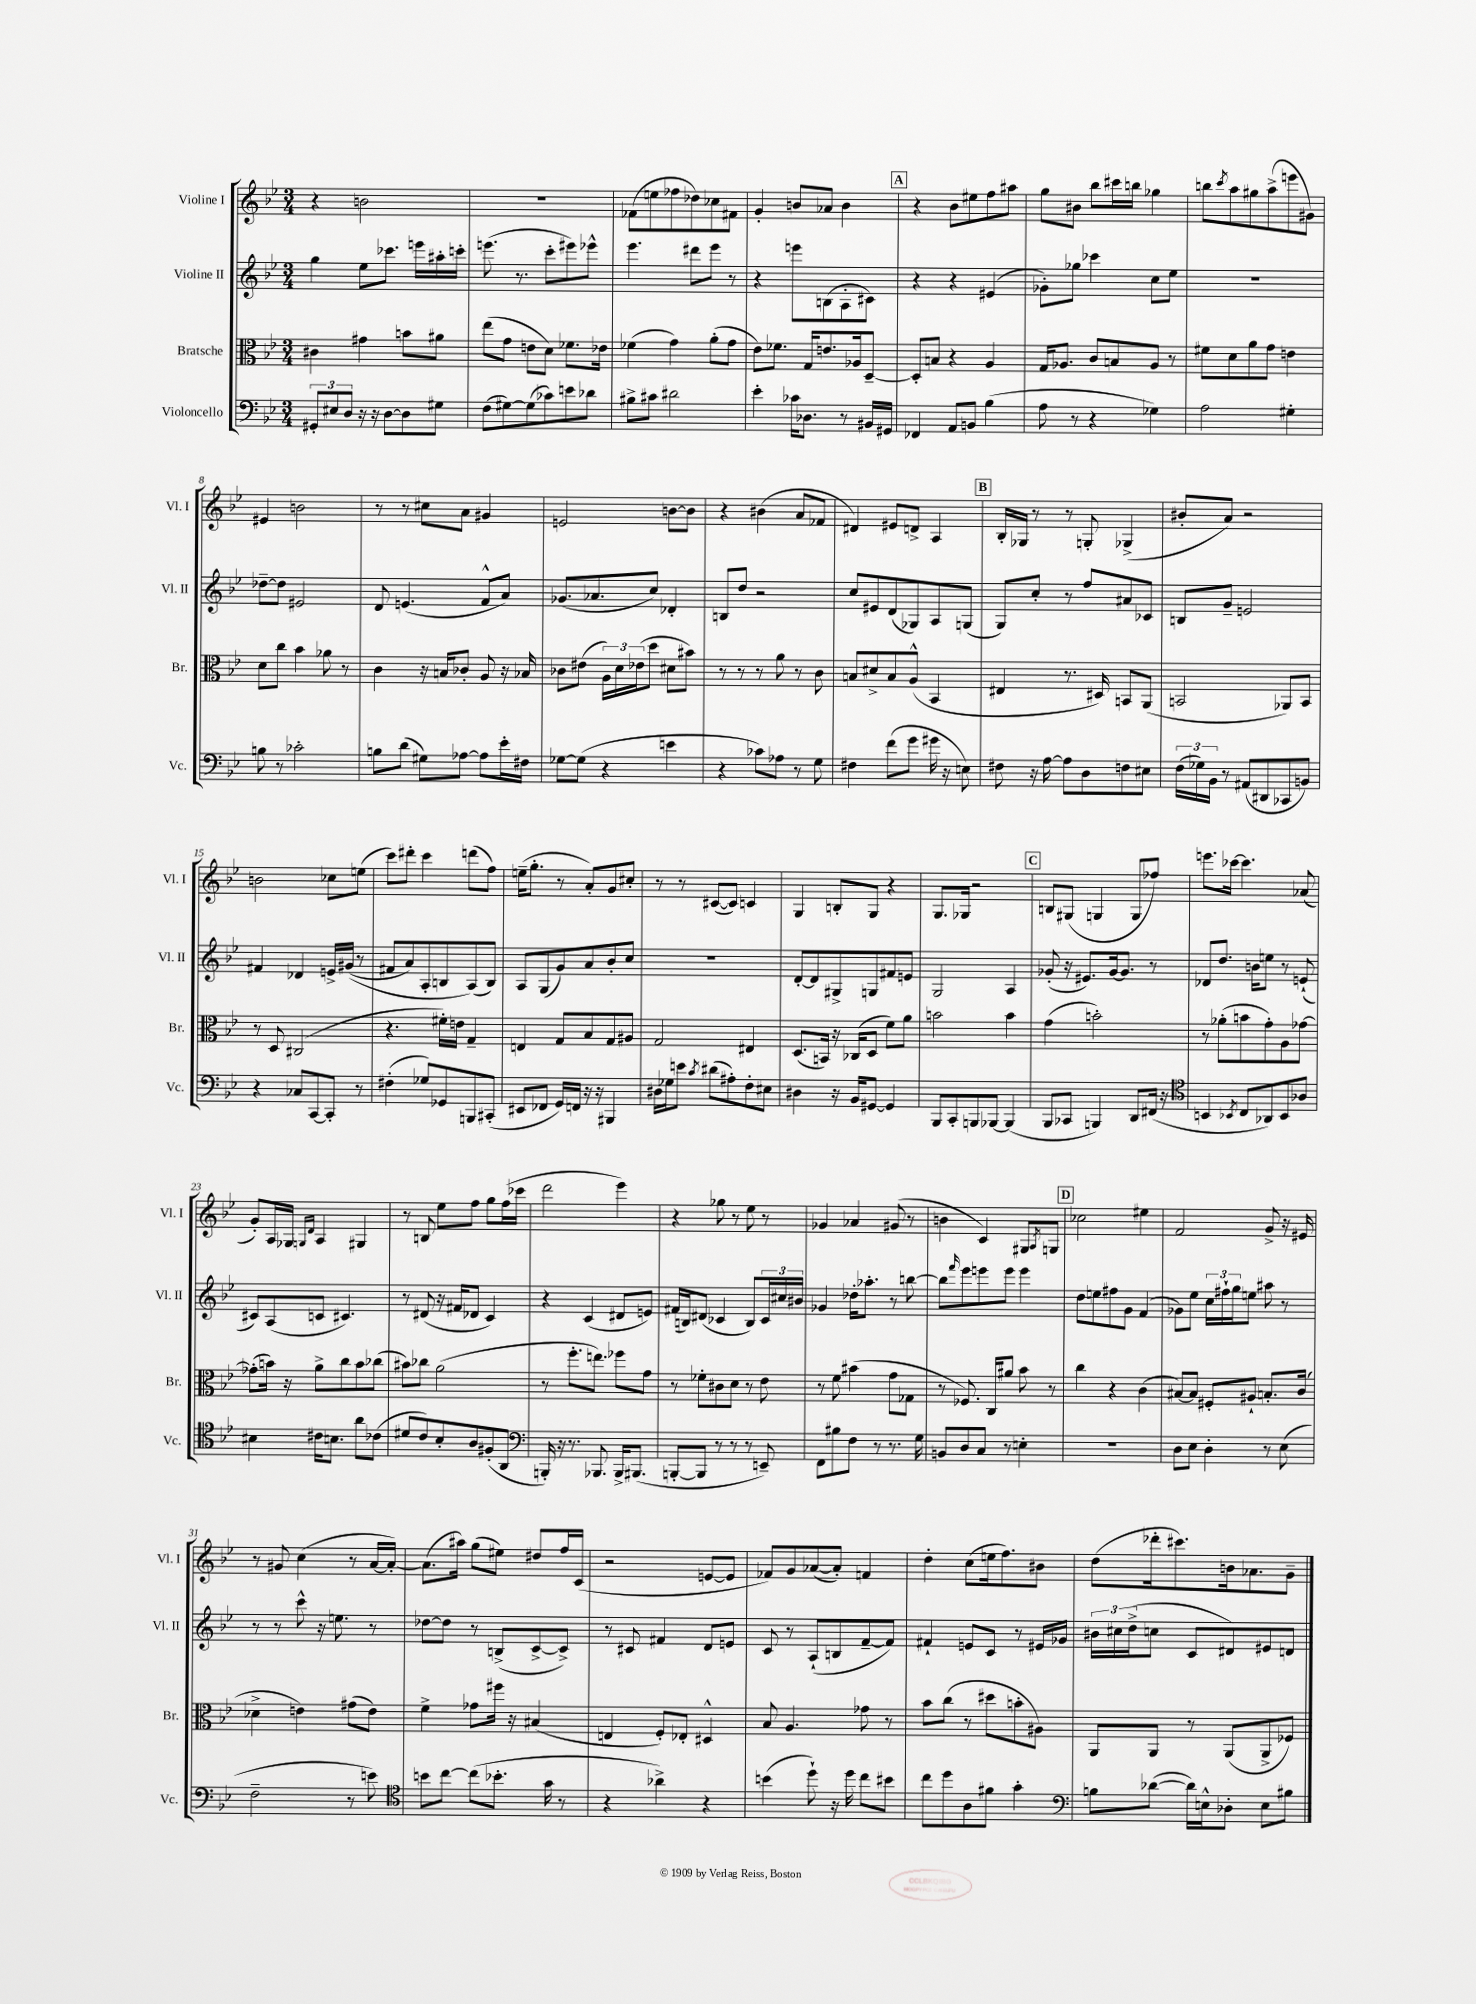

**kern	**kern	**kern	**kern
*staff4	*staff3	*staff2	*staff1
*clefF4	*clefC3	*clefG2	*clefG2
*k[b-e-]	*k[b-e-]	*k[b-e-]	*k[b-e-]
*M3/4	*M3/4	*M3/4	*M3/4
12GG#'/L	4c#\	4gg\	4r
12E#/	.	.	.
12D/J	.	.	.
16r	4g#\	8ee-\L	2b\
16r	.	.	.
[8D\L	.	8.ccc-\J	.
8D\]	8b\L	.	.
.	.	16eee\LL	.
8G#\J	8a#\J	16aa#'\	.
.	.	16ccc'\JJ	.
=	=	=	=
(8F\L	(8ee-\L	(8.eee\	2.r
[8G#\)	8g\J	.	.
.	.	8.r	.
(8G#\]	8e\L	.	.
8c-\)	8d\J)	8ccc'\L	.
8e\	8.f-\L	8eee#\)	.
8d-\J	.	8eee-^^\J	.
.	16e-\Jk	.	.
=	=	=	=
8B#^\L	(4f-\	4.eee-\	(8f-\L
8c#\J	.	.	8ee\
2d#\	4g\)	.	8ff-\
.	.	8ddd#\L	8dd-\)
.	(8a'\L	8eee-\J	8cc-\
.	8g\J	8r	8f#\J
=	=	=	=
4e-'\	8e-\L)	4r	4g'/
.	8.f-\J	.	.
16c-\LK	.	8eee\L	8b/L
8.D-\J	16G/LK	.	.
.	8.e/	(8B\	8a-/J
8r	.	8A'\	4b\
.	16A-/k	.	.
16BB#/LL	[8D~/J	8c#\J)	.
16GG#/JJ	.	.	.
=	=	=	=
4FF-/	8D'/]L	4r	4r
.	8B/J	.	.
8AA/L	4r	4r	8b-\L
8BB/J	.	.	8ee#\
(4B-\	4A/	(4e#/	8ff\
.	.	.	8aa#\J
=	=	=	=
8A\	16G/LK	8g-'\L)	8gg\L
.	8.A-/J	.	.
8r	.	8gg-\J	8b#\J
4r	8c/L	4ccc-\	8bb-\L
.	8B/	.	16ccc#\L
.	.	.	16bb\JJ
4G-\)	8A-/J	8cc\L	4gg-\
.	8r	8ee-\J	.
=	=	=	=
2A\	8f#\L	2.r	8bb\L
.	.	.	8qccc/
.	8d\	.	8aa\
.	8a\	.	8gg#\
.	8g\J	.	(8aa^\
4G#'\	4e\	.	8eee\
.	.	.	8g#\J)
=	=	=	=
8B\	8d\L	[8dd-~\L	4e#/
8r	8cc\J	8dd-\]J	.
2c-'\	4b-\	2e#/	2b\
.	8a-\	.	.
.	8r	.	.
=	=	=	=
8B\L	4c\	8d/	8r
(8d\J	.	(4.e/	8r
8G#\L)	16r	.	8cc#\L
.	16B/LK	.	.
[8A-\J	8c-'/J	.	8a\J
8A-\]L	8A/	8f^^/L	4g#/
16e-'\L	16r	8a/J)	.
16F#\JJ	16B-/	.	.
=	=	=	=
[8G-\L	8c-\L	(8.g-/L	2e/
(8G-\]J	(8e#\J	.	.
.	.	8.a-/	.
4r	24A\LL)	.	.
.	24d\	.	.
.	(24e-\J	.	.
.	8dd\J	8cc/J)	.
4e\	8d#\L	4d-'/	[8b\L
.	8b#\J)	.	8b\]J
=	=	=	=
4r	8r	8B/L	4r
.	8r	8dd/J	.
8c-\L)	8r	2r	(4b#\
8A-\J	8a\	.	.
8r	8r	.	8a/L
8G\	8c\	.	8f-/J
=	=	=	=
4F#\	8B/L	8cc/L	4d#/)
.	8d#^/	8e#/	.
(8f\L	8B/	(8d/	8e#/L
8g\J	(8A^^/J	8G-/)	8d^/J
16g#\	4BB-/	8A/	4A/
16r	.	.	.
8E\)	.	(8G/J	.
=	=	=	=
8F#\	4E#/	8G/L)	16B-'/LL
.	.	.	16G-/JJ
16r	.	8cc'/J	8r
[16A\	.	.	.
8A\]L	8.r	8r	8r
8D\	.	8ff/L	8G'/
.	16D#/)	.	.
8F\	8BB/L	8a#/	(4G-^/
8E#\J	(8AA/J	8c-/J	.
=	=	=	=
(24F\LL	2BB/	8B/L	8b#'/L
24G-\)	.	.	.
24BB-\JJ	.	.	.
8r	.	8g~/J	8a/J)
(8AA#/L	.	2e/	2r
8DD#/	.	.	.
8CC-/	8AA-/L)	.	.
8BB/J)	8BB/J	.	.
=	=	=	=
4r	8r	4f#/	2b\
.	8D/	.	.
8C-/L	(2C#/	4d-/	.
[8CC/	.	.	.
8CC'/]J	.	16e^/LL	8cc-\L
.	.	&((16g#/JJ	.
8r	.	8r	(8ee\J
=	=	=	=
(4F#'\	4.r	8f#/L	8ccc\L)
.	.	8a/)	8ddd#'\J
8G-/L)	.	8A'/	4ccc\
8GG-/	16f#'\LL)	8B/	.
.	16e\JJ	.	.
8BBB/	4G~/	(8A/&)	(8ddd\L
(8CC#'/J	.	8B/J)	8ff\J)
=	=	=	=
8EE#/L	4E/	8A/L	(16ee~\LK
.	.	.	8.gg'\J
8FF-/J	.	(8G/	.
16GG/LL)	8G/L	8g/)	8r
16FF/JJ	.	.	.
16r	8B-/	8a/	8a'/L)
16r	.	.	.
4BBB#/	8G/	8b-'/	8g/
.	8A#/J	8cc/J	8cc#'/J
=	=	=	=
16D#\LL	2G/	2.r	8r
16G-\J	.	.	.
8e\J	.	.	8r
8qc/	.	.	.
(8d#\L	.	.	([8c#/L
8A#'\)	.	.	8c#/]J)
8F'\	4E#/	.	4c/
8E#\J	.	.	.
=	=	=	=
4D#\	(8.D/L	[8d'/L	4G/
.	.	8d/]	.
.	16BB/Jk)	.	.
16r	16r	8G#^/	8B'/L
16BB-/LK	(16C-/LK	.	.
[8GG#/J	8D/J	8G/	8G/J
4GG#/]	8f\L)	8f#/	4r
.	8a\J	8e/J	.
=	=	=	=
8BBB-/L	2b\	2G/	8.G/L
8CC'/	.	.	.
.	.	.	16G-/Jk
8BBB/	.	.	2r
[8BBB-/J	.	.	.
(4BBB-/]	4b\	4A/	.
=	=	=	=
8BBB-/L	(4g\	(8g-'/	8B/L
8CC-/J	.	16r	(8G#/J
.	.	8.e#/L)	.
4BBB/)	2b'\)	.	4G/
.	.	[16g-/k	.
.	.	8.g-/]J	.
8DD/L	.	.	8G/L
(16FF#/Jk	.	8r	8ff-/J)
16r	.	.	.
=	=	=	=
*clefC4	*	*	*
4BB/	8r	8d-/L	8.eee\L
.	(8a-'\L	8.dd/J	.
.	.	.	[16ccc-\Jk
8qBB-/	.	.	.
8C/L	8b\	.	4.ccc-\]
.	.	16b\LK	.
8AA-/)	8g'\)	8ee\J	.
8BB-/	8A\	8r	.
8A-/J	[8g-\J	(8e`/	(8a-/
=	=	=	=
4B#\	(8g-'\]L	8c#/L)	8g'/L)
.	16b\Jk)	(8A/	16A/L
.	16r	.	16G-/JJ
.	.	.	16qqG/LL
.	.	.	16qqd/JJ
16c#\LK	8a^\L	8c/J	4A/
8.B\J	.	.	.
.	8cc\	4.c#/)	.
8a\L	8b\	.	4G#/
(8c-\J	(8cc-\J	.	.
=	=	=	=
8d#/L	8b#\L)	8r	8r
8c/)	8cc-\J	(8d#/	8B/
8B-'/	(2a\	16r	8ee-\L
.	.	16f#/LK	.
8A/	.	8d-/J	8ff\J
(8F#'/	.	4c/)	8gg\L
8AA/J	.	.	(16ff\L
.	.	.	16ccc-\JJ
=	=	=	=
*clefF4	*	*	*
16BBB'/)	8r	4r	2ddd\
16r	.	.	.
8.r	8.ff'\L	.	.
.	.	(4c/	.
8.BBB-/	8.ee\J)	.	.
16BBB-^/LK	8ff-\L	8d#/L	4eee-\)
(8.BBB#/J	.	.	.
.	8g\J	8e/J)	.
=	=	=	=
[8BBB'/L	8r	(16f#/LL	4r
.	.	16B/J)	.
8BBB/]J	8f-'\L	(8d#/J	.
8r	8c#\	4c-/	8gg-\
8r	8d\J	.	8r
8r	8r	8B/L)	8ee-\
8EE~/)	8e-\	24c-/L	8r
.	.	24cc#/	.
.	.	24b#/JJ	.
=	=	=	=
8FF\L	8r	4g-/	4g-/
8B#\	8f\	.	.
8F\J	(4b#\	16dd-'\LK	4a-/
.	.	8.aa-'\J	.
8r	.	.	.
8.r	8g\L	8r	(8g#/
.	8G-\J	[8bb\	8r
16G\	.	.	.
=	=	=	=
8BB/L	8r	8bb\]L	4b\
.	.	16qqfff/	.
8D/	8.F-/)	8eee-\	.
8C/J	.	8eee\	4c/)
.	16C/LK	.	.
8r	8a#/J	8eee\J	.
4E'\	8b-\	4eee\	8G#/L
.	.	.	8qA/
.	8r	.	8G/J
=	=	=	=
2.r	4cc\	8dd\L	2cc-\
.	.	8ee\	.
.	4r	8ff#\	.
.	.	8g\J	.
.	(4c\	(4f/	4ee#\
=	=	=	=
8D\L	[8B#/L)	8g-\L)	2f/
8E-\J	8B#/]J	8ee-\J	.
4D'\	8F#'/L	24cc\LL	.
.	.	24ff#`\	.
.	.	24gg\J	.
.	8A#`/J	8ee\J	.
8r	8.B'/L	8aa#\	8g^/
(8E-\	.	8r	16r
.	(16c/Jk	.	16e#/
=	=	=	=
2F~\	4d-^\	8r	8r
.	.	8r	8g#/
.	4e\)	8ccc^^\	(4cc\
.	.	16r	.
.	.	8.ee\	.
8r	(8g#\L	.	8r
8e\)	8e\J)	8r	[16a/LL
.	.	.	16a'/_JJ)
=	=	=	=
*clefC4	*	*	*
8b\L	4f^\	[8dd-\L	(8.a\]L
[8cc\J	.	8dd-\]J	.
.	.	.	16aa#\Jk)
(8cc\]L	8g-\L	8r	(8gg\L
8.b-'\J	16ff#\Jk	(8B^/L	8ee#\J)
.	16r	.	.
.	(4B#/	[8c^/	8dd#/L
16g\	.	.	.
8r	.	8c^/]J)	16ff/L
.	.	.	(16c/JJ
=	=	=	=
4r	4E/	8r	2r
.	.	8c#/	.
4a-^\)	8F'/L)	4f#/	.
.	8E-'/J	.	.
4r	4D#^^/	8d/L	[8e/L
.	.	8e/J	8e/]J
=	=	=	=
(4b\	8B-/	8c/	8f-/L)
.	4.A/	8r	8g/
8dd`\)	.	(8A`/L	([8a-/
16r	.	8B/	8a-'/]J)
16dd\	.	.	.
8cc\L	8g-\	[8f~/	4f/
8b#\J	8r	8f/]J)	.
=	=	=	=
8cc\L	8b-\L	4f#`/	4dd'\
8dd\	(8cc\J	.	.
8A\	8r	8e/L	(8cc\L
8f#\J	8dd#\L	8c/J	16ee\k
.	.	.	8.ff\)
4g'\	8b'\	8r	.
.	8A#\J)	16e#/LL	8b#\J
.	.	16g-/JJ	.
=	=	=	=
*clefF4	*	*	*
8B\L	8AA/L	24b#\LL	(8dd\L
.	.	24cc#\	.
.	.	(24dd^\J	.
([8d-\J	8AA/J	8cc\J	16ddd-'\k
.	.	.	8.ccc#\)
16d-\]LL)	8r	8c/L	.
16E^^\J	.	.	.
8D-'\J	(8AA/L	8d#/)	16b\k
.	.	.	8.a-\
8E\L	8AA^/	8e#/	.
8B#\J	8F-/J)	8d/J	8g~\J
==	==	==	==
*-	*-	*-	*-
